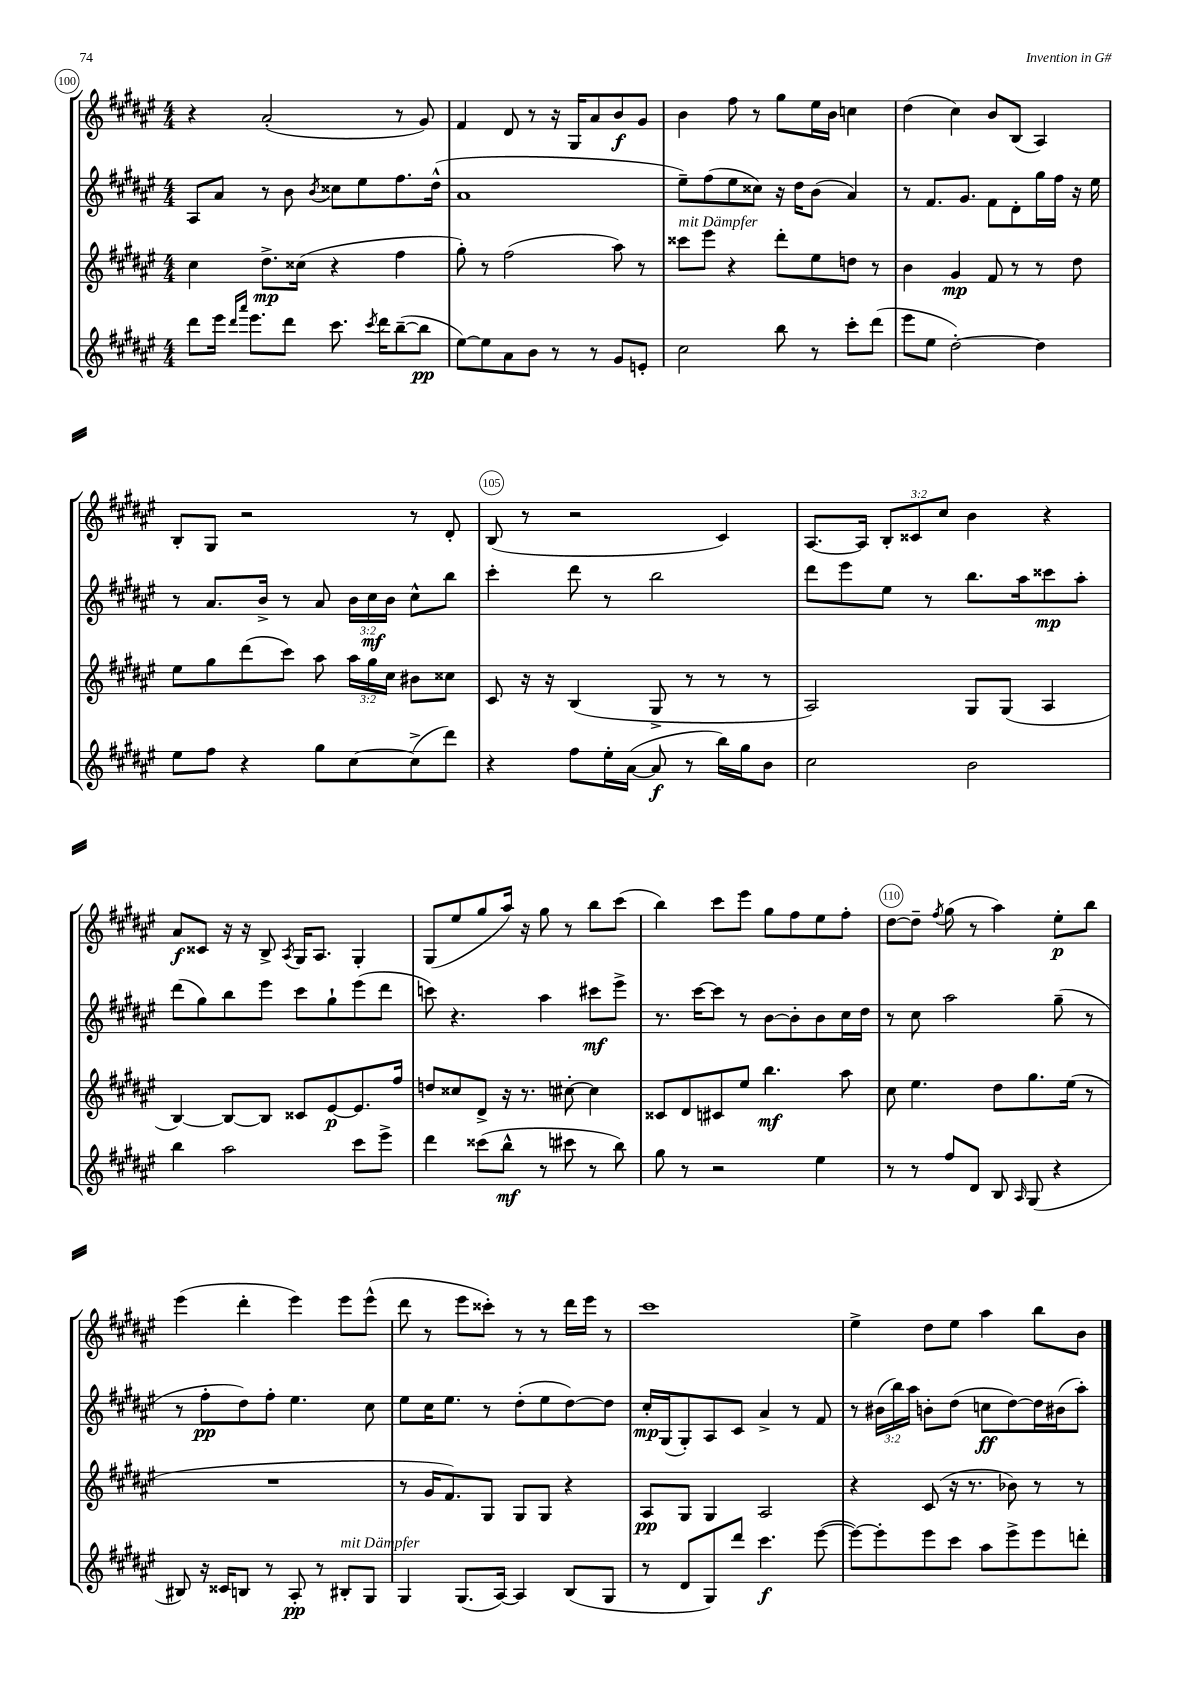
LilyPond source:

<<
\new StaffGroup <<
\new Staff = "s0" {
    \clef treble \key fis \major \numericTimeSignature \time 4/4 \override Staff.TupletNumber.text = #tuplet-number::calc-fraction-text
    \autoBeamOff r4 ais'2-.( r8 gis'8) |
    fis'4 dis'8 r8 r16 gis16[ ais'8 b'8\f gis'8] |
    b'4 fis''8 r8 gis''8[ eis''16 b'16] c''4 |
    dis''4( cis''4) b'8[ b8]( ais4) |
    b8[-. gis8] r2 r8 dis'8-. |
    b8( r8 r2 cis'4) |
    ais8.[~ ais16] \tuplet 3/2 { b8[-. cisis'8 cis''8] } b'4 r4 |
    ais'8[\f cisis'8] r16 r16 b8-> \acciaccatura { ais8 } gis16[ ais8.] gis4-. |
    gis8[( eis''8 gis''8 ais''16]) r16 gis''8 r8 b''8[ cis'''8]( |
    b''4) cis'''8[ eis'''8] gis''8[ fis''8 eis''8 fis''8]-. |
    dis''8[~ dis''8]-- \acciaccatura { fis''8 } gis''8( r8 ais''4) eis''8[-.\p b''8] |
    eis'''4( dis'''4-. eis'''4) eis'''8[ eis'''8]-^( |
    dis'''8 r8 eis'''8[ cisis'''8]-.) r8 r8 dis'''16[ eis'''16] r8 |
    cis'''1 |
    eis''4-> dis''8[ eis''8] ais''4 b''8[ b'8] \bar "|." |
}
\new Staff = "s1" {
    \clef treble \key fis \major \numericTimeSignature \time 4/4 \override Staff.TupletNumber.text = #tuplet-number::calc-fraction-text
    \autoBeamOff ais8[ ais'8] r8 b'8 \acciaccatura { b'8 } cisis''8[ eis''8 fis''8. dis''16]-^( |
    ais'1 |
    eis''8[--) fis''8( eis''8 cisis''8]) r16 dis''16[ b'8]( ais'4) |
    r8 fis'8.[ gis'8.] fis'8[ dis'8-. gis''16 fis''16] r16 eis''16 |
    r8 ais'8.[ b'16]-> r8 ais'8 \tuplet 3/2 { b'16[ cis''16\mf b'16] } cis''8[-^ b''8] |
    cis'''4-. dis'''8 r8 b''2 |
    dis'''8[ eis'''8 eis''8] r8 b''8.[ ais''16 cisis'''8\mp ais''8]-. |
    dis'''8[( gis''8) b''8 eis'''8] cis'''8[ gis''8-! eis'''8( dis'''8] |
    c'''8) r4. ais''4 cis'''8[\mf eis'''8]-> |
    r8. cis'''16[~ cis'''8] r8 b'8[~ b'8-. b'8 cis''16 dis''16] |
    r8 cis''8 ais''2 gis''8--( r8 |
    r8 fis''8[-.\pp dis''8) fis''8]-. eis''4. cis''8 |
    eis''8[ cis''16 eis''8.] r8 dis''8[-.( eis''8 dis''8~) dis''8] |
    cis''16[-.\mp gis16( gis8-.) ais8 cis'8] ais'4-> r8 fis'8 |
    r8 \tuplet 3/2 { bis'16[( b''16) ais''16] } b'8[-. dis''8]( c''8[\ff dis''8~) dis''16 bis'16( ais''8]-.) \bar "|." |
}
\new Staff = "s2" {
    \clef treble \key fis \major \numericTimeSignature \time 4/4 \override Staff.TupletNumber.text = #tuplet-number::calc-fraction-text
    \autoBeamOff cis''4 dis''8.[->\mp cisis''16]( r4 fis''4 |
    gis''8-.) r8 fis''2( ais''8) r8 |
    cisis'''8[^\markup { \italic "mit Dämpfer" } eis'''8] r4 dis'''8[-. eis''8 d''8] r8 |
    b'4 gis'4\mp fis'8 r8 r8 dis''8 |
    eis''8[ gis''8 dis'''8( cis'''8]) ais''8 \tuplet 3/2 { ais''16[ gis''16 cis''16] } bis'8[ cisis''8] |
    cis'8 r16 r16 b4( gis8-> r8 r8 r8 |
    ais2) gis8[ gis8]( ais4 |
    b4~) b8[~ b8] cisis'8[ eis'8~\p eis'8. fis''16] |
    d''8[ cisis''8 dis'8]-> r16 r8. cis''8~-. cis''4 |
    cisis'8[ dis'8 cis'8 eis''8] b''4.\mf ais''8 |
    cis''8 eis''4. dis''8[ gis''8. eis''16]( r8 |
    R1 |
    r8 gis'16[ fis'8.) gis8] gis8[ gis8] r4 |
    ais8[\pp gis8] gis4 ais2 |
    r4 cis'8( r16 r8. bes'8) r8 r8 \bar "|." |
}
\new Staff = "s3" {
    \clef treble \key fis \major \numericTimeSignature \time 4/4
    \autoBeamOff dis'''8[ eis'''16] \grace { dis'''16[ ais'''16] } eis'''8.[ dis'''8] cis'''8. \acciaccatura { cis'''8 } dis'''16[ b''8~--( b''8]\pp |
    eis''8[~) eis''8 ais'8 b'8] r8 r8 gis'8[ e'8]-. |
    cis''2 b''8 r8 cis'''8[-. dis'''8]( |
    eis'''8[ eis''8] dis''2~-.) dis''4 |
    eis''8[ fis''8] r4 gis''8[ cis''8~ cis''8->( dis'''8]) |
    r4 fis''8[ eis''16-. ais'16]~( ais'8\f r8 b''16[) gis''16 b'8] |
    cis''2 b'2 |
    b''4 ais''2 cis'''8[ eis'''8]-> |
    dis'''4 cisis'''8[( b''8]-^\mf r8 cis'''8 r8 b''8) |
    gis''8 r8 r2 eis''4 |
    r8 r8 fis''8[ dis'8] b8 \grace { ais16 } gis8( r4 |
    bis8) r16 cisis'16[ b8] r8 ais8-.\pp r8 bis8[-.^\markup { \italic "mit Dämpfer" } gis8] |
    gis4 gis8.[( ais16]~) ais4 b8[( gis8] |
    r8 dis'8[ gis8) dis'''8] cis'''4.\f eis'''8~( |
    eis'''8[~) eis'''8-. eis'''8 cis'''8] ais''8[ eis'''8-> eis'''8 d'''8]-. \bar "|." |
}
>>
>>
\layout { \context { \Score currentBarNumber = #100 \override BarNumber.break-visibility = ##(#f #t #t) barNumberVisibility = #(every-nth-bar-number-visible 5) \override BarNumber.stencil = #(make-stencil-circler 0.1 0.3 ly:text-interface::print) } }
